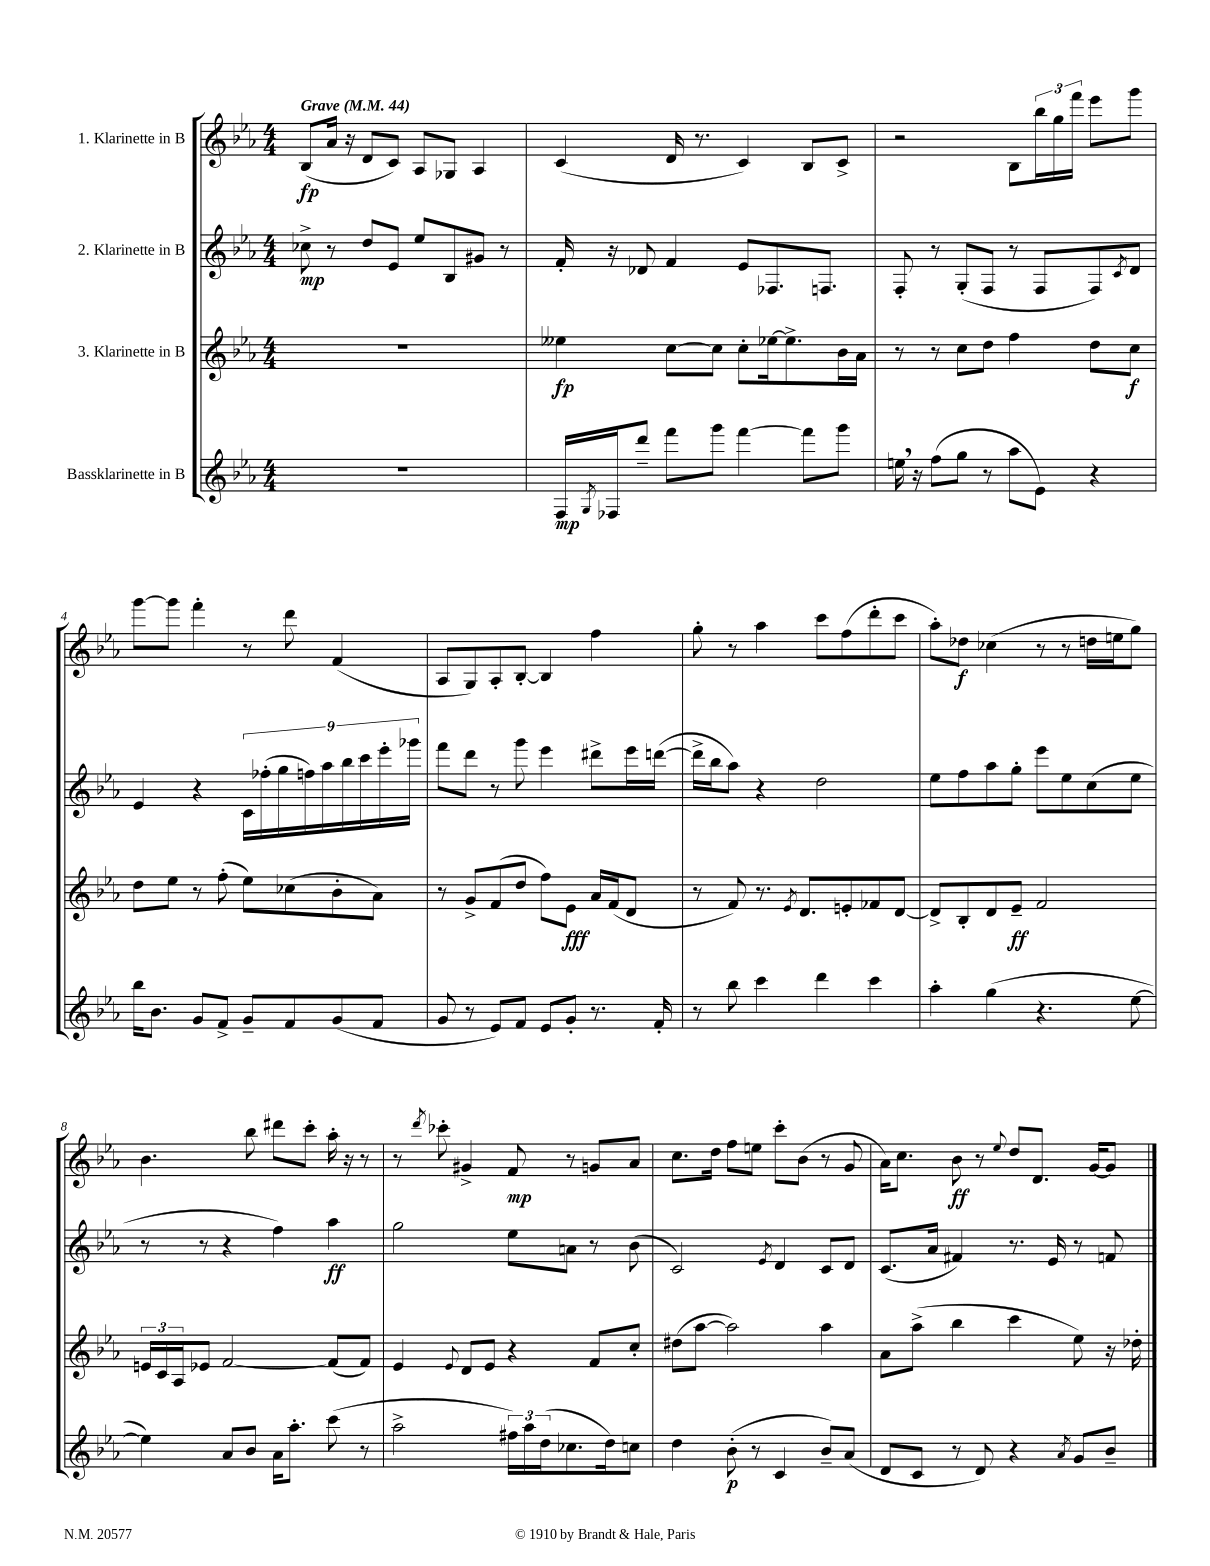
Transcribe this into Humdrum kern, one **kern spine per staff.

**kern	**dynam	**kern	**dynam	**kern	**dynam	**kern	**dynam
*part4	*part4	*part3	*part3	*part2	*part2	*part1	*part1
*staff4	*staff4	*staff3	*staff3	*staff2	*staff2	*staff1	*staff1
*I"Bassklarinette in B	*	*I"3. Klarinette in B	*	*I"2. Klarinette in B	*	*I"1. Klarinette in B	*
*clefG2	*	*clefG2	*	*clefG2	*	*clefG2	*
*k[b-e-a-]	*	*k[b-e-a-]	*	*k[b-e-a-]	*	*k[b-e-a-]	*
*M4/4	*	*M4/4	*	*M4/4	*	*M4/4	*
*MM44	*	*MM44	*	*MM44	*	*MM44	*
=1	=1	=1	=1	=1	=1	=1	=1
!	!	!	!	!	!	!LO:TX:a:B:t=Grave	!
1r	.	1r	.	8cc-X^\	mp	(8B-/L	fp
.	.	.	.	8r	.	16a-/Jk	.
.	.	.	.	.	.	16r	.
.	.	.	.	8dd/L	.	8d/L	.
.	.	.	.	8e-/J	.	8c/J)	.
.	.	.	.	8ee-/L	.	8A-/L	.
.	.	.	.	8B-/	.	8G-X/J	.
.	.	.	.	8g#X/J	.	4A-/	.
.	.	.	.	8r	.	.	.
=2	=2	=2	=2	=2	=2	=2	=2
16F/LL	mp	4ee--X\	fp	16f'/	.	(4c/	.
8qG/	.	.	.	.	.	.	.
16F-X/J	.	.	.	16r	.	.	.
8ddd~/J	.	.	.	8d-X/	.	.	.
8fff\L	.	[8cc\L	.	4f/	.	16d/	.
.	.	.	.	.	.	8.r	.
8ggg\J	.	8cc\J]	.	.	.	.	.
[4fff\	.	8cc'\L	.	8e-/L	.	4c/)	.
.	.	[16ee-X\k	.	8.F-X/	.	.	.
.	.	8.ee-^\]	.	.	.	.	.
8fff\L]	.	.	.	.	.	8B-/L	.
.	.	.	.	8.Fn/J	.	.	.
8ggg\J	.	16b-\L	.	.	.	8c^/J	.
.	.	16a-\JJ	.	.	.	.	.
=3	=3	=3	=3	=3	=3	=3	=3
16een,\	.	8r	.	8F'/	.	2r	.
16r	.	.	.	.	.	.	.
(8ff\L	.	8r	.	8r	.	.	.
8gg\J	.	8cc\L	.	(8G'/L	.	.	.
8r	.	8dd\J	.	8F/J	.	.	.
8aa-\L	.	4ff\	.	8r	.	8B-\L	.
8e-\J)	.	.	.	8F/L	.	24bb-\L	.
.	.	.	.	.	.	24gg\	.
.	.	.	.	.	.	24fff\JJ	.
4r	.	8dd\L	.	8F/)	.	8eee-\L	.
.	.	.	.	8qc/	.	.	.
.	.	8cc\J	f	8d/J	.	8ggg\J	.
!!LO:LB:g=z
=4	=4	=4	=4	=4	=4	=4	=4
16bb-\KL	.	8dd\L	.	4e-/	.	[8ggg\L	.
8.b-\J	.	.	.	.	.	.	.
.	.	8ee-\J	.	.	.	8ggg\J]	.
8g/L	.	8r	.	4r	.	4fff'\	.
8f^/J	.	(8ff'\	.	.	.	.	.
8g~/L	.	8ee-\L)	.	18c\LL	.	8r	.
.	.	.	.	(18ff-X'\	.	.	.
.	.	.	.	18gg\	.	.	.
8f/	.	(8cc-X\	.	.	.	8ddd\	.
.	.	.	.	18ffn\)	.	.	.
.	.	.	.	18aa-\	.	.	.
(8g/	.	8b-'\	.	.	.	(4f/	.
.	.	.	.	18bb-\	.	.	.
.	.	.	.	18ccc\	.	.	.
8f/J	.	8a-\J)	.	.	.	.	.
.	.	.	.	18eee-'\	.	.	.
.	.	.	.	18ggg-X\JJ	.	.	.
=5	=5	=5	=5	=5	=5	=5	=5
8g/	.	8r	.	8fff\L	.	8A-/L	.
8r	.	8g^/L	.	8ddd\J	.	8G/)	.
8e-/L)	.	(8f/	.	8r	.	8A-'/	.
8f/J	.	8dd/J	.	8ggg\	.	[8B-'/J	.
8e-/L	.	8ff\L)	.	4eee-\	.	4B-/]	.
8g'/J	.	8e-\J	fff	.	.	.	.
8.r	.	16a-/LL	.	8ddd#X^\L	.	4ff\	.
.	.	(16f/J	.	.	.	.	.
.	.	8d/J	.	16eee-\L	.	.	.
16f'/	.	.	.	([16dddn\JJ	.	.	.
=6	=6	=6	=6	=6	=6	=6	=6
8r	.	8r	.	16ddd^\LL]	.	8gg'\	.
.	.	.	.	16bb-\J	.	.	.
8bb-\	.	8f/)	.	8aa-\J)	.	8r	.
4ccc\	.	8.r	.	4r	.	4aa-\	.
.	.	8qe-/	.	.	.	.	.
.	.	8.d/L	.	.	.	.	.
4ddd\	.	.	.	2dd\	.	8ccc\L	.
.	.	8en'/	.	.	.	(8ff\	.
4ccc\	.	8f-X/	.	.	.	8ddd'\	.
.	.	[8d/J	.	.	.	8ccc\J	.
=7	=7	=7	=7	=7	=7	=7	=7
4aa-'\	.	8d^/L]	.	8ee-\L	.	8aa-'\L)	.
.	.	8B-'/	.	8ff\	.	8dd-X\J	f
(4gg\	.	8d/	.	8aa-\	.	(4cc-X\	.
.	.	8e-~/J	ff	8gg'\J	.	.	.
4.r	.	2f/	.	8eee-\L	.	8r	.
.	.	.	.	8ee-\	.	8r	.
.	.	.	.	(8cc\	.	16ddn\LL	.
.	.	.	.	.	.	16een\J	.
[8ee-\	.	.	.	8ee-\J	.	8gg\J)	.
!!LO:LB:g=z
=8	=8	=8	=8	=8	=8	=8	=8
4ee-\])	.	24en/LL	.	8r	.	4.b-\	.
.	.	24c/	.	.	.	.	.
.	.	24A-/J	.	.	.	.	.
.	.	8e-X/J	.	8r	.	.	.
8a-/L	.	[2f/	.	4r	.	.	.
8b-/J	.	.	.	.	.	8bb-\	.
16a-\KL	.	.	.	4ff\)	.	8ddd#X\L	.
8.aa-'\J	.	.	.	.	.	.	.
.	.	.	.	.	.	8ccc'\J	.
(8ccc\	.	(8f/L]	.	4aa-\	ff	16aa-'\	.
.	.	.	.	.	.	16r	.
8r	.	8f/J)	.	.	.	8r	.
=9	=9	=9	=9	=9	=9	=9	=9
2aa-^\	.	4e-/	.	2gg\	.	8r	.
.	.	.	.	.	.	8qddd/	.
.	.	.	.	.	.	8ccc-X'\	.
.	.	8qqe-/	.	.	.	.	.
.	.	8d/L	.	.	.	4g#X^/	.
.	.	8e-/J	.	.	.	.	.
24ff#X\LL)	.	4r	.	8ee-\L	.	8f/	mp
24aa-\	.	.	.	.	.	.	.
(24dd\J	.	.	.	.	.	.	.
8.cc-X\	.	.	.	8an\J	.	8r	.
.	.	8f/L	.	8r	.	8gn/L	.
16dd\k)	.	.	.	.	.	.	.
8ccn\J	.	8cc'/J	.	(8b-\	.	8a-/J	.
=10	=10	=10	=10	=10	=10	=10	=10
4dd\	.	(8dd#X\L	.	2c/)	.	8.cc\L	.
.	.	[8aa-\J	.	.	.	.	.
.	.	.	.	.	.	16dd\Jk	.
(8b-'\	p	2aa-\])	.	.	.	8ff\L	.
8r	.	.	.	.	.	8een\J	.
.	.	.	.	8qe-/	.	.	.
4c/	.	.	.	4d/	.	8ccc'\L	.
.	.	.	.	.	.	(8b-\J	.
8b-~/L)	.	4aa-\	.	8c/L	.	8r	.
(8a-/J	.	.	.	8d/J	.	8g/	.
=11	=11	=11	=11	=11	=11	=11	=11
8d/L	.	8a-\L	.	(8.c/L	.	16a-\KL)	.
.	.	.	.	.	.	8.cc\J	.
8c/J	.	(8aa-^\J	.	.	.	.	.
.	.	.	.	16a-/Jk	.	.	.
8r	.	4bb-\	.	4f#X/)	.	8b-\	ff
8d/)	.	.	.	.	.	8r	.
.	.	.	.	.	.	8qqee-/	.
4r	.	4ccc\	.	8.r	.	8dd/L	.
.	.	.	.	.	.	8.d/J	.
.	.	.	.	16e-/	.	.	.
8qa-/	.	.	.	.	.	.	.
8g/L	.	8ee-\)	.	8r	.	.	.
.	.	.	.	.	.	[16g/KL	.
8b-~/J	.	16r	.	8fn/	.	8g/J]	.
.	.	16dd-X'\	.	.	.	.	.
==	==	==	==	==	==	==	==
*-	*-	*-	*-	*-	*-	*-	*-
